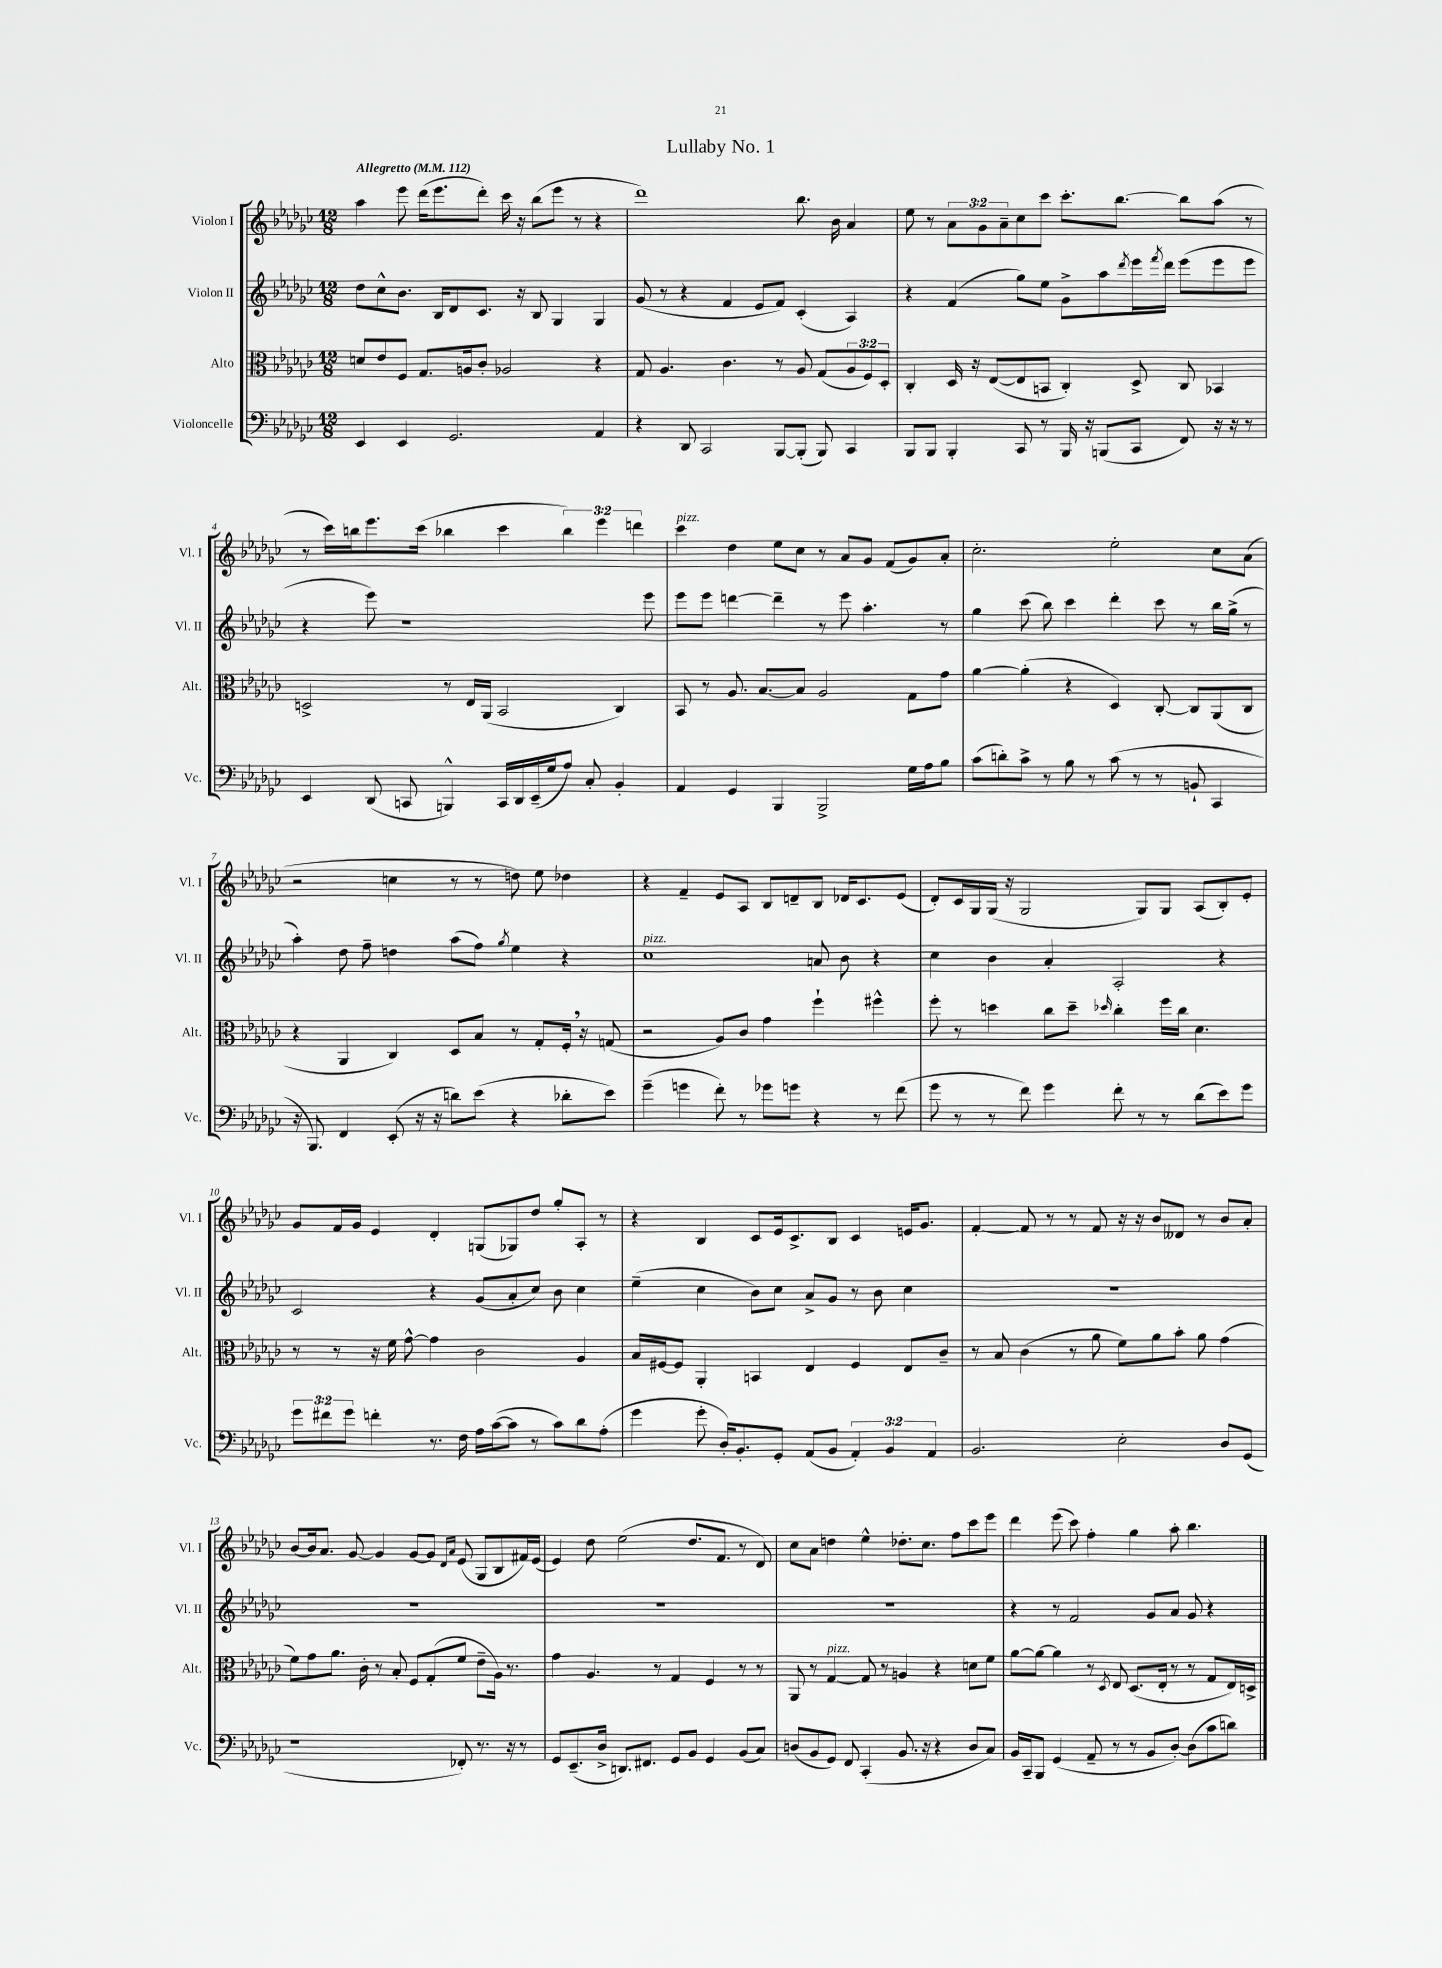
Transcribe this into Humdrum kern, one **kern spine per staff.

**kern	**kern	**kern	**kern
*staff4	*staff3	*staff2	*staff1
*clefF4	*clefC3	*clefG2	*clefG2
*k[b-e-a-d-g-c-]	*k[b-e-a-d-g-c-]	*k[b-e-a-d-g-c-]	*k[b-e-a-d-g-c-]
*M12/8	*M12/8	*M12/8	*M12/8
*MM112	*MM112	*MM112	*MM112
4EE-	8d	8dd-	4aa-
.	8e-	8cc-^^	.
4EE-	8F	8.b-	8eee-
.	8.G-	.	(16ddd-
.	.	16B-	8.eee-
2.GG-	.	8d-	.
.	16A	.	.
.	8c-'	8.c-	8ddd-')
.	2A-	.	16ccc-
.	.	16r	16r
.	.	8B-	(8bb-
.	.	4G-	8eee-
.	.	.	8r
4AA-	4r	4G-	4r
=	=	=	=
4r	8G-	(8g-	1ddd-)
.	4.A-	8r	.
8DD-	.	4r	.
2CC-	.	.	.
.	4.c-	4f	.
.	.	8e-	.
[8BBB-	8r	8f)	.
(8BBB-']	8A-	(4c-'	8.bb-
8BBB-)	(8G-	.	.
.	.	.	16b-
4CC-	12A-	4A-)	4a-
.	12F)	.	.
.	12D-'	.	.
=	=	=	=
8BBB-	4C-'	4r	8ee-
8BBB-	.	.	8r
4BBB-'	16D-	(4f	12a-
.	16r	.	.
.	.	.	12g-
.	([8E-	.	.
.	.	.	12a-~
8CC-	8E-]	8gg-)	8cc-
8r	8BB	8ee-	8ccc-
16BBB-	4C-')	8g-^	8.ccc-'
16r	.	.	.
(8BBB	.	8aa-	.
.	.	.	[8.bb-
.	.	8qddd-	.
8CC-	8D-^	16eee-	.
.	.	8qfff	.
.	.	16ddd-	.
8FF)	8C-	(8eee-	8bb-]
16r	4BB-	8eee-	(8aa-
16r	.	.	.
8r	.	8eee-	8r
=	=	=	=
4EE-	2D^	4r	8r
.	.	.	16ccc-)
.	.	.	16bb
(8DD-	.	8eee-)	8.eee-
8CC	.	1r	.
.	.	.	(16ccc-
4BBB^^)	8r	.	4bb-
.	16E-	.	.
.	(16AA-	.	.
16CC	2BB-	.	4ccc-
16DD-	.	.	.
(16EE-~	.	.	.
16G-	.	.	.
8A-)	.	.	6bb-)
8C-'	.	.	.
.	.	.	6eee-
4BB-'	4C-)	.	.
.	.	.	6ddd
.	.	8eee-	.
=	=	=	=
4AA-	8BB-	8eee-	4ccc-
.	8r	8eee-	.
4GG-	8.A-	[4ddd	4dd-
.	[8.B-	.	.
4BBB-	.	4ddd~]	8ee-
.	8B-]	.	8cc-
2BBB-^	2A-	8r	8r
.	.	8eee-	8a-
.	.	4.aa-'	8g-
.	.	.	(8f
16G-	8G-	.	8g-)
16A-	.	.	.
8B-	8g-	8r	8a-'
=	=	=	=
(8c-	[4a-	4gg-	2.cc-'
8d')	.	.	.
8c-^	(4a-']	(8ccc-	.
8r	.	8bb-)	.
8B-	4r	4ccc-	.
8r	.	.	.
(8c-	4D-)	4ddd-'	2ee-'
8r	.	.	.
8r	[8C-'	8ccc-	.
8BB`	8C-]	8r	.
4CC-	(8AA-	16bb-	8cc-
.	.	(16gg-^	.
.	8C-	8r	(8a-
=	=	=	=
16r	4r	4aa-')	2r
8.BBB-)	.	.	.
4FF	4AA-	8dd-	.
.	.	8ff~	.
(8EE-'	4C-)	4dd	4cc
16r	.	.	.
16r	.	.	.
8d)	8D-	(8aa-	8r
(8e-	8B-	8ff)	8r
.	.	8qgg-	.
4r	8r	4ee-	8dd)
.	8G-'	.	8ee-
8d-'	16F'	4r	4dd-
.	16r	.	.
8e-)	(8G	.	.
=	=	=	=
(4g-~	2r	1cc-	4r
4g	.	.	4f~
8f')	8A-)	.	8e-
8r	8c-	.	8A-
8g-	4g-	.	8B-
8g	.	.	8d~
4r	4ff`	8a	8B-
.	.	8b-	16d-
.	.	.	8.c-
8r	4ff#^^	4r	.
(8f	.	.	(8e-
=	=	=	=
8g-	8ff'	4cc-	8d-')
8r	8r	.	16c-
.	.	.	16G-
8r	4dd	4b-	(16G-
.	.	.	16r
8f)	.	.	2G-
4g-	8cc-	4a-'	.
.	8dd~	.	.
.	16qqdd-	.	.
8f'	4cc-'	2A-'	.
8r	.	.	8G-)
8r	16ff	.	8G-
.	16cc-	.	.
(8d-	4.d-	.	(8A-
8e-)	.	4r	8B-')
8g-	.	.	8e-'
=	=	=	=
12g-	8r	2c-	8g-
12f#	.	.	.
.	8r	.	16f
12g-	.	.	.
.	.	.	16g-
4f'	16r	.	4e-
.	16f	.	.
.	[8g-^^	.	.
8.r	4g-]	4r	4d-'
16F	.	.	.
16A-	2c-	(8g-	(8G
([16c-	.	.	.
8c-]	.	8a-'	8G-)
8r	.	8cc-)	8dd-
8c-)	.	8b-	8gg-'
8d-	4A-	4cc-	8A-'
(8A-'	.	.	8r
=	=	=	=
4g-	16B-	(4ee-~	4r
.	[16F#	.	.
.	8F#]	.	.
8g-'	4AA-'	4cc-	4B-
16D-')	.	.	.
8.BB-'	.	.	.
.	4BB	8b-)	8c-
8GG-'	.	8cc-	16e-
.	.	.	8.c-^
(8AA-	4E-	8a-^	.
8BB-	.	8g-	8B-
6AA-')	4F#	8r	4c-
.	.	8b-	.
6BB-	.	.	.
.	8E-	4cc-	16e
.	.	.	8.g-
6AA-	.	.	.
.	8c-~	.	.
=	=	=	=
2.BB-	8r	1.r	[4f'
.	8B-	.	.
.	(4c-	.	8f]
.	.	.	8r
.	8r	.	8r
.	8a-	.	8f
2E-'	8f)	.	16r
.	.	.	16r
.	8a-	.	8b-
.	8b-'	.	8d--
.	8a-	.	8r
8D-	(4g-	.	8b-
(8GG-	.	.	8a-'
=	=	=	=
1r	8f)	1.r	[8b-
.	8g-	.	16b-]
.	.	.	8.a-
.	8.a-	.	.
.	.	.	[8g-
.	16c-'	.	.
.	8r	.	4g-]
.	8B-'	.	.
.	8F	.	[8g-
.	(8G-'	.	8g-]
.	.	.	16qqd-
.	.	.	16qqa-
8FF-')	8f	.	(8e-
8.r	8e-~	.	8G-
.	16A-)	.	8B-
16r	8.r	.	.
8r	.	.	16f#)
.	.	.	(16e-
=	=	=	=
8GG-	4g-	1.r	4e-)
(8.EE-~	.	.	.
.	4.A-	.	8dd-
16D-^	.	.	.
8.DD)	.	.	(2ee-
8.FF#	.	.	.
.	8r	.	.
8GG-	4G-	.	.
8BB-	.	.	8.dd-
4GG-	4F	.	.
.	.	.	8.f
(8BB-	8r	.	8r
8C-)	8r	.	8d-)
=	=	=	=
(8D	8AA-	1.r	8cc-
8BB-	8r	.	8a-
8GG-)	[4G-	.	4dd
8FF	.	.	.
(4CC-'	8G-]	.	4ee-^^
.	8r	.	.
8.BB-	4A	.	8.dd-'
16r	.	.	8.cc-
4r	4r	.	.
.	.	.	8ff
8D	8d	.	8ccc-
8C-)	8f	.	8eee-
=	=	=	=
16BB-	[8a-	4r	4ddd-
16CC-~	.	.	.
8BBB-	8a-_	.	.
(4GG-	4a-]	8r	(8eee-
.	.	2f	8ccc-)
8AA-~	8r	.	4ff'
.	8qD-	.	.
8r	8E-	.	.
8r	(8.D-	.	4gg-
8BB-	.	8g-	.
.	16E-'	.	.
[8D-')	8r	8a-	8aa-'
(8D-]	8r	8g-	4.bb-
8c-	8G-	4r	.
8d)	16E-)	.	.
.	16D^	.	.
==	==	==	==
*-	*-	*-	*-
